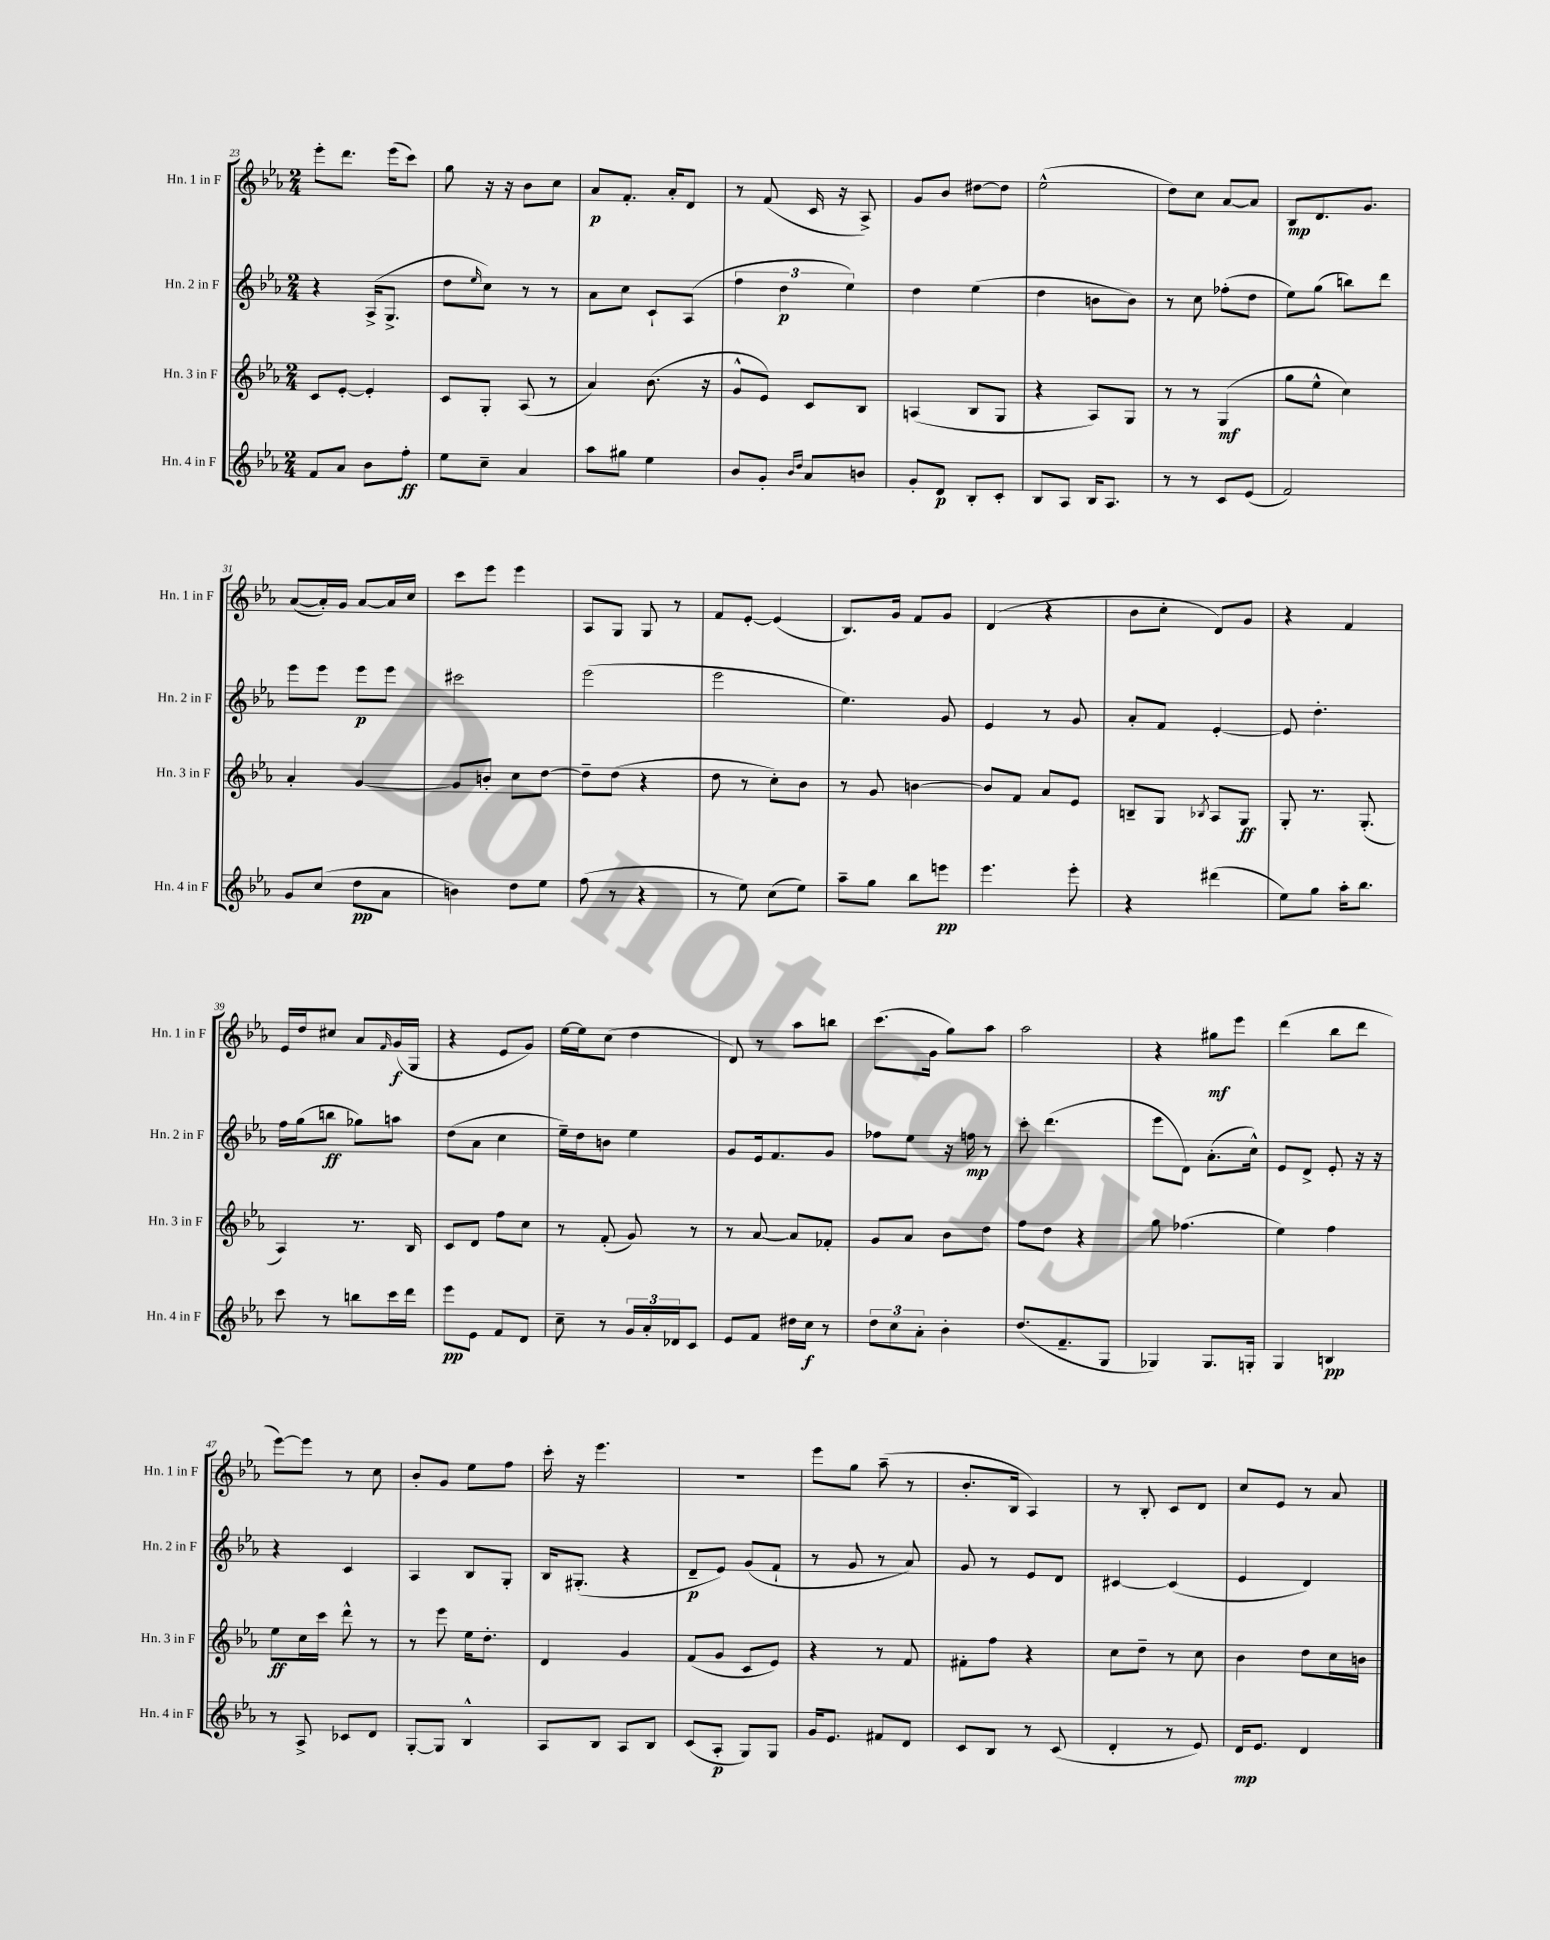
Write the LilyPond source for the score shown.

<<
\new StaffGroup <<
\new Staff = "s0" \with { instrumentName = "Hn. 1 in F" shortInstrumentName = "Hn. 1 in F" } {
    \clef treble \key ees \major \numericTimeSignature \time 2/4
    ees'''8-. d'''8. ees'''16( c'''8) |
    g''8 r16 r16 bes'8 c''8 |
    aes'8\p f'8.-. aes'16-. d'8 |
    r8 f'8( c'16 r16 aes8->) |
    g'8 bes'8 dis''8~ dis''8 |
    ees''2-^( |
    d''8) c''8 aes'8~ aes'8 |
    bes8\mp d'8. g'8. |
    aes'8~( aes'16-.) g'16 aes'8~ aes'16 c''16 |
    c'''8 ees'''8 ees'''4 |
    aes8 g8 g8 r8 |
    f'8 ees'8~-. ees'4( |
    bes8.) g'16 f'8 g'8 |
    d'4( r4 |
    bes'8 c''8-. d'8) g'8 |
    r4 f'4 |
    ees'16 d''16 cis''8 aes'8 \grace { f'16 } g'16\f( g16 |
    r4 ees'8 g'8) |
    ees''16~ ees''16 c''8( d''4 |
    d'8) r8 aes''8 b''8 |
    c'''8.( g'16 g''8) aes''8 |
    aes''2 |
    r4 gis''8\mf ees'''8 |
    d'''4( bes''8 d'''8 |
    ees'''8~) ees'''8 r8 c''8 |
    bes'8-. g'8 ees''8 f''8 |
    c'''16-. r16 ees'''4. |
    r2 |
    ees'''8 g''8 aes''8--( r8 |
    bes'8.-. bes16 aes4) |
    r8 bes8-. c'8 d'8 |
    c''8 ees'8 r8 aes'8 \bar "|." |
}
\new Staff = "s1" \with { instrumentName = "Hn. 2 in F" shortInstrumentName = "Hn. 2 in F" } {
    \clef treble \key ees \major \numericTimeSignature \time 2/4
    r4 aes16->( g8.-> |
    d''8 \grace { ees''16 } c''8) r8 r8 |
    aes'8 c''8 c'8-! aes8( |
    \tuplet 3/2 { f''4 d''4\p ees''4) } |
    d''4 ees''4( |
    d''4 b'8 b'8) |
    r8 c''8 fes''8-.( d''8 |
    ees''8) g''8( b''8) d'''8 |
    ees'''8 ees'''8 ees'''8\p ees'''8 |
    cis'''2 |
    ees'''2( |
    ees'''2 |
    ees''4.) g'8 |
    ees'4 r8 g'8 |
    aes'8-. f'8 ees'4~-. |
    ees'8 d''4.-. |
    f''16 g''16( b''8\ff ges''8) a''8 |
    d''8( aes'8 c''4 |
    ees''16--) d''16 b'8 ees''4 |
    g'8 ees'16 f'8. g'8 |
    fes''8 ees''8 r16 f''16\mp r8 |
    c'''8-. d'''4.( |
    ees'''8 d'8) aes'8.-.( c''16-^) |
    ees'8 d'8-> ees'8-. r16 r16 |
    r4 c'4 |
    aes4 bes8 g8-. |
    bes16 gis8.-.( r4 |
    d'8--\p ees'8) g'8( f'8-! |
    r8 g'8 r8 aes'8) |
    g'8 r8 ees'8 d'8 |
    cis'4~ cis'4( |
    ees'4 d'4) \bar "|." |
}
\new Staff = "s2" \with { instrumentName = "Hn. 3 in F" shortInstrumentName = "Hn. 3 in F" } {
    \clef treble \key ees \major \numericTimeSignature \time 2/4
    c'8 ees'8~-. ees'4-. |
    c'8 g8-. aes8( r8 |
    aes'4) bes'8.( r16 |
    g'8-^ ees'8) c'8 bes8 |
    a4( bes8 g8 |
    r4 aes8) g8 |
    r8 r8 g4\mf( |
    g''8 ees''8-^ c''4) |
    aes'4-. g'4~ |
    g'8 b'8-. c''8 d''8~ |
    d''8-- d''8( r4 |
    d''8 r8 c''8-.) bes'8 |
    r8 g'8 b'4~ |
    b'8 f'8 aes'8 ees'8 |
    b8-- g8 \acciaccatura { bes8 } aes8 g8\ff |
    g8-. r8. g8.-.( |
    aes4) r8. bes16 |
    c'8 d'8 f''8 c''8 |
    r8 f'8-.( g'8) r8 |
    r8 aes'8~ aes'8 fes'8-. |
    g'8 aes'8 bes'8 d''8 |
    f''8 d''8 r4 |
    g''8 fes''4.( |
    ees''4) f''4 |
    ees''8\ff c''16 c'''16 d'''8-^ r8 |
    r8 ees'''8 ees''16 d''8.-. |
    d'4 g'4 |
    f'8( g'8 c'8 ees'8) |
    r4 r8 f'8 |
    fis'8-. f''8 r4 |
    c''8 d''8-- r8 c''8 |
    bes'4 d''8 c''16 b'16 \bar "|." |
}
\new Staff = "s3" \with { instrumentName = "Hn. 4 in F" shortInstrumentName = "Hn. 4 in F" } {
    \clef treble \key ees \major \numericTimeSignature \time 2/4
    f'8 aes'8 bes'8 f''8-.\ff |
    ees''8 c''8-- aes'4 |
    aes''8 gis''8 ees''4 |
    bes'8 g'8-. \grace { bes'16 d''16 } aes'8 b'8 |
    g'8-. d'8\p bes8-. c'8-. |
    bes8 aes8 bes16 aes8. |
    r8 r8 c'8 ees'8( |
    f'2) |
    g'8 c''8( d''8\pp aes'8 |
    b'4) d''8 ees''8 |
    f''8( r8 r4 |
    r8 ees''8) c''8( ees''8) |
    aes''8-- g''8 bes''8 e'''8\pp |
    ees'''4. ees'''8-. |
    r4 dis'''4( |
    ees''8) g''8 aes''16-. bes''8. |
    c'''8 r8 b''8 c'''16 d'''16 |
    ees'''8\pp ees'8 f'8 d'8 |
    c''8-- r8 \tuplet 3/2 { g'16 aes'16-. des'16 } c'8 |
    ees'8 f'8 dis''16 c''16\f r8 |
    \tuplet 3/2 { d''8 c''8 aes'8-. } bes'4-. |
    d''8.( f'8.-- g8 |
    ges4) ges8. g16-. |
    g4 b4\pp |
    r8 aes8-> ces'8 d'8 |
    g8~-. g8 bes4-^ |
    aes8 bes8 aes8 bes8 |
    c'8( aes8-.\p g8) g8 |
    g'16 ees'8. fis'8 d'8 |
    c'8 bes8 r8 c'8( |
    d'4-. r8 ees'8) |
    d'16\mp ees'8. d'4 \bar "|." |
}
>>
>>
\layout { \context { \Score currentBarNumber = #23 } }
